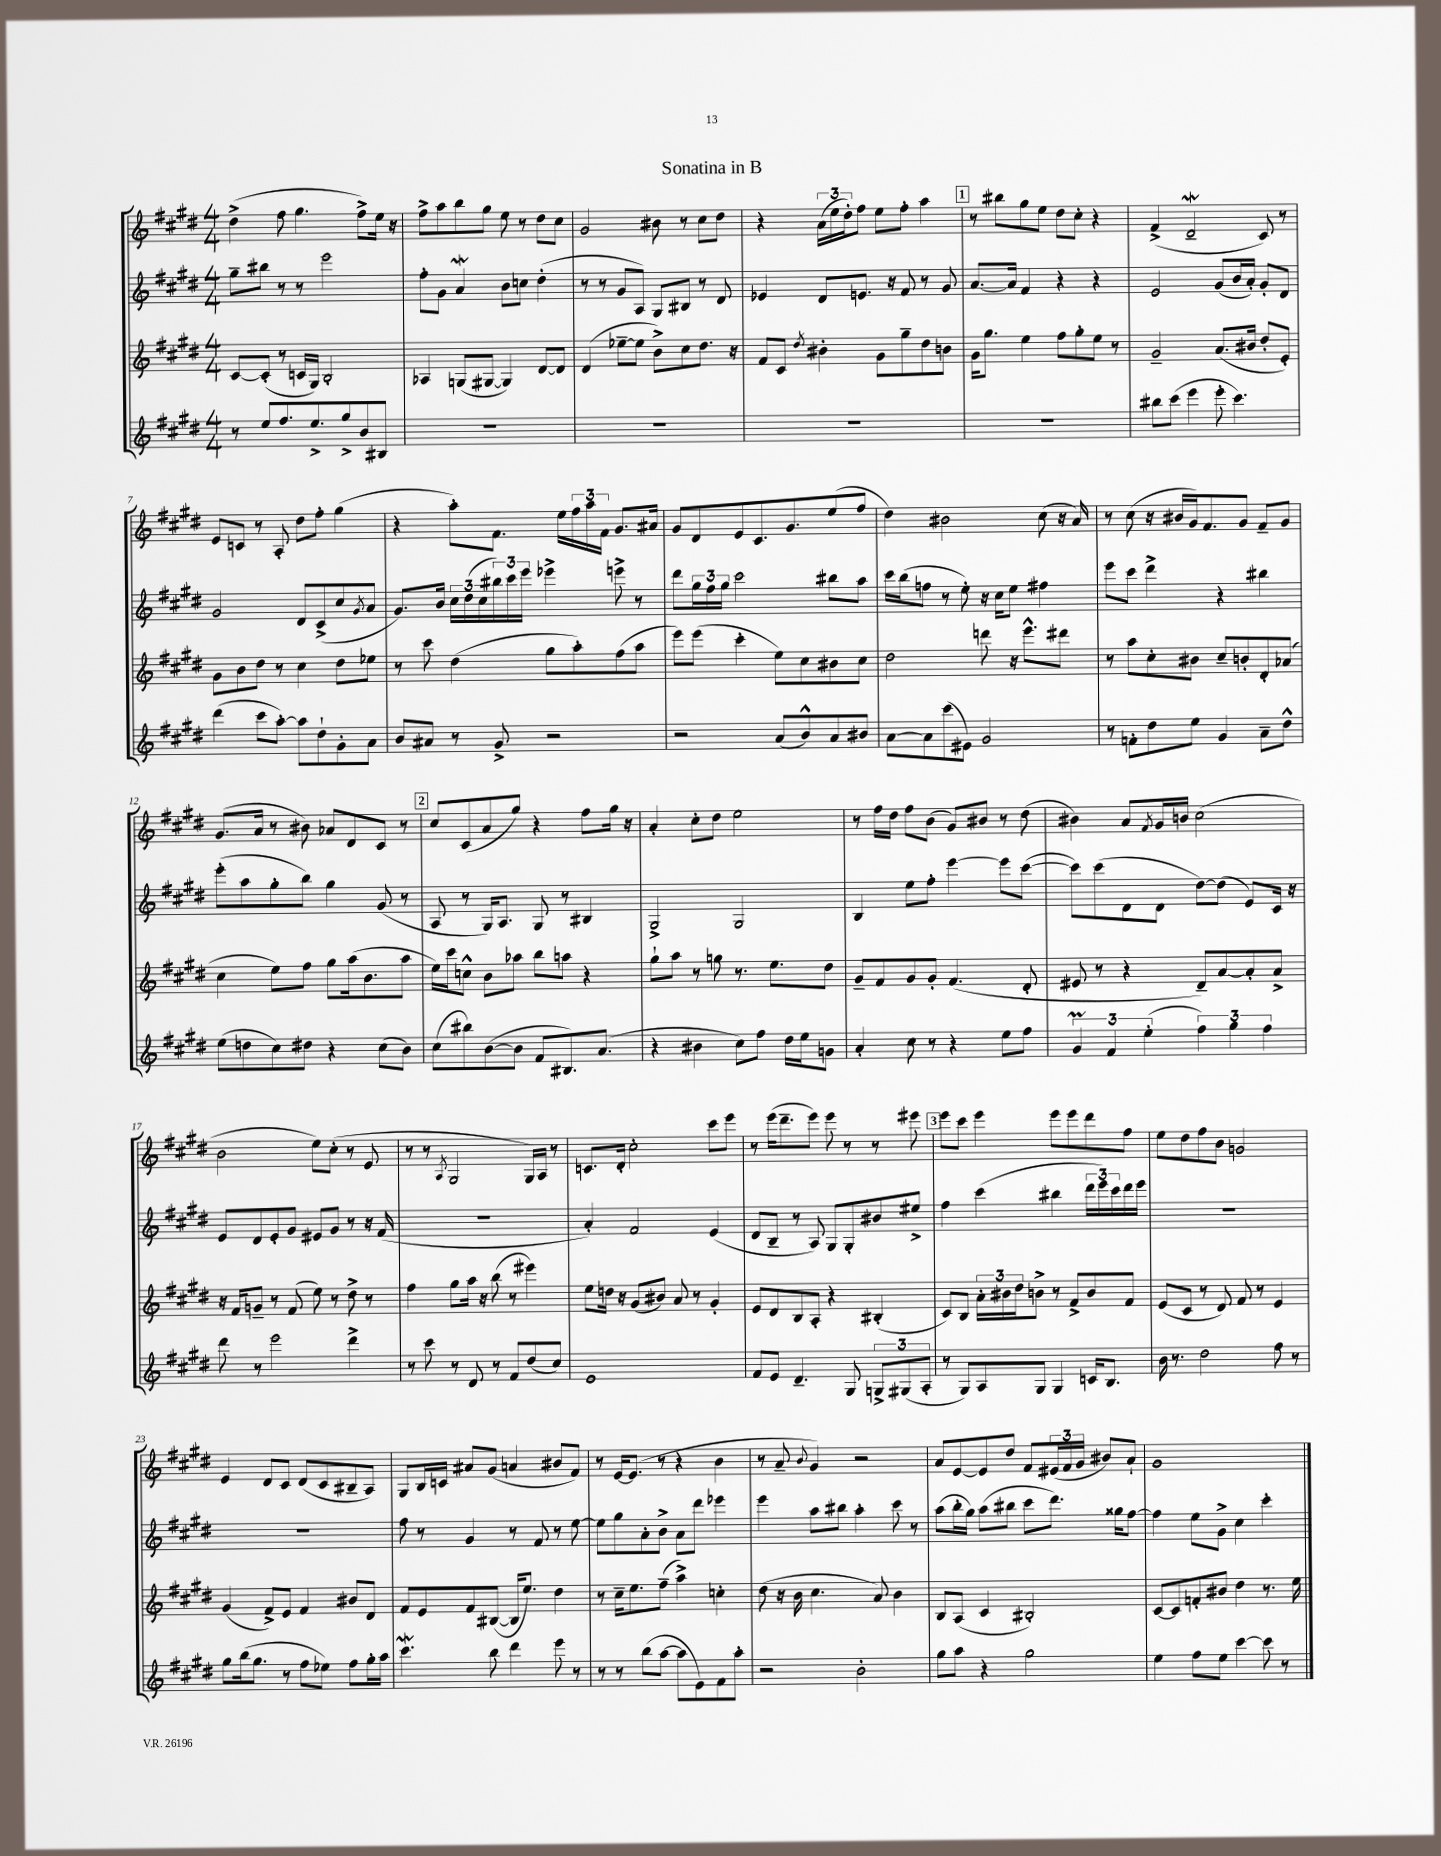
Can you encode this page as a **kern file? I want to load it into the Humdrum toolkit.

**kern	**kern	**kern	**kern
*part4	*part3	*part2	*part1
*staff4	*staff3	*staff2	*staff1
*clefG2	*clefG2	*clefG2	*clefG2
*k[f#c#g#d#]	*k[f#c#g#d#]	*k[f#c#g#d#]	*k[f#c#g#d#]
*M4/4	*M4/4	*M4/4	*M4/4
=1	=1	=1	=1
8r	[8c#/L	8gg#~\L	(4dd#^\
8ee/L	(8c#'/J]	8bb#X\J	.
8.ff#/	8r	8r	8ff#\
.	16cn/LL	8r	4.gg#\
8.ee^/	16G#/JJ)	.	.
.	2B'/	2eee\	.
8gg#^/	.	.	.
8b/	.	.	8ff#^\L)
8B#X/J	.	.	16ee\Jk
.	.	.	16r
=2	=2	=2	=2
1r	4A-X/	8ff#'\L	8ff#^\L
.	.	8g#\J	8aa\
.	(8Gn/L	4aw/	8bb\
.	[8G#X/J	.	8gg#\J
.	4G#/])	8b\L	8ee\
.	.	8ccn\J	8r
.	[8d#/L	(4dd#'\	8dd#\L
.	8d#/J]	.	8cc#\J
=3	=3	=3	=3
1r	(4d#/	8r	2g#/
.	.	8r	.
.	[8ee-X~\L	8g#/L	.
.	8ee-\J]	8A/J)	.
.	8b^\L)	8G#/L	8b#X\
.	8cc#\	8B#X/J	8r
.	8.dd#\J	8r	8cc#\L
.	.	8d#/	8dd#\J
.	16r	.	.
=4	=4	=4	=4
1r	8f#/L	4e-X/	4r
.	8c#/J	.	.
.	8qdd#/	.	.
.	4b#X'\	8d#/L	(24a\LL
.	.	.	24ee\
.	.	.	24dd#'\J)
.	.	8.en/J	8ff#\J
.	8g#\L	.	8ee\L
.	.	16r	.
.	8gg#~\	8f#/	8ff#'\J
.	8dd#\	8r	4aa\
.	8bn\J	8g#/	.
!!LO:REH:place=s1:t=1
=5	=5	=5	=5
1r	16g#\KL	[8.a/L	8r
.	8.gg#\J	.	.
.	.	.	8bb#X\L
.	.	16a/Jk]	.
.	4ee\	4f#/	8gg#\
.	.	.	8ee\J
.	8ff#\L	4r	8dd#\L
.	8gg#'\	.	8cc#'\J
.	8ee\J	4r	4r
.	8r	.	.
=6	=6	=6	=6
8bb#X\L	2g#~/	2e/	(4f#^/
(8ccc#\J	.	.	.
4eee\	.	.	2d#W~/
8eee'\	(8.a/L	(8g#/L	.
4.ccc#\)	.	16b/L	.
.	16b#X/Jk	16a'/JJ)	.
.	8dd#'/L	8g#'/L	8c#/)
.	8e'/J)	8d#/J	8r
!!LO:LB:g=z
=7	=7	=7	=7
(4ddd#\	8g#\L	2g#/	8e/L
.	8b\	.	8cn/J
8ccc#\L	8dd#\J	.	8r
[8aa'\J)	8r	.	8A'/
8aa\L]	4cc#\	8d#/L	8dd#\L
8dd#`\	.	(8c#^/	8ff#'\J
8g#'\	8dd#\L	8cc#/	(4gg#\
.	.	8qg#/	.
8a\J	8ee-X\J	8a/J	.
=8	=8	=8	=8
8b/L	8r	8.g#/L)	4r
8a#X/J	8ccc#\	.	.
.	.	16b/Jk	.
8r	(4dd#\	24cc#\LL	8aa'\L)
.	.	(24dd#\	.
.	.	24cc#\	.
8g#^/	.	24bb#X\)	8.f#\J
.	.	24ccc#\	.
.	.	24eee\JJ	.
2r	8gg#\L	4eee-X^\	.
.	.	.	16ee\LL
.	8aa'\)	.	24ff#\
.	.	.	24aa\
.	.	.	24f#\JJ
.	(8ff#\	8eeen^\	8.g#/L
.	8aa\J	8r	.
.	.	.	16a#X/Jk
=9	=9	=9	=9
2r	8eee\L)	8ddd#\L	8g#/L
.	(8eee\J	24gg#\L	8d#/
.	.	24ff#\	.
.	.	24gg#\JJ	.
.	4ccc#'\	2ccc#\	8e/
.	.	.	8.c#/
(8a/L	8ee\L)	.	.
.	.	.	8.g#/
8b^^/)	8cc#\	.	.
8a/	8b#X\	8bb#X\L	(8ee/
8b#X/J	8cc#\J	8aa\J	8ff#/J
=10	=10	=10	=10
[8a\L	2dd#\	16ccc#\LL	4dd#\)
.	.	(16bb\J	.
8a\]	.	8ffn\J	.
(8ccc#\	.	8r	2b#X\
8e#X\J)	.	8ee'\)	.
2g#/	8dddn\	16r	.
.	.	16cc#\KL	.
.	16r	8ee\J	.
.	8.eee^^\L	.	.
.	.	4ff#X\	(8cc#\
.	8ddd#X\J	.	16r
.	.	.	16a/)
=11	=11	=11	=11
8r	8r	8eee\L	8r
8fn'\L	8aa\L	8ccc#\J	(8cc#\
8dd#\	8cc#'\	4ddd#^\	16r
.	.	.	16b#X/LL
8ee\J	8b#X\J	.	16g#/J)
.	.	.	8.f#/
4g#/	8cc#~/L	4r	.
.	8bn'/	.	8g#/J
8a~\L	8d#'/	4bb#X\	8f#~/L
8dd#^^\J	(8a-X/J	.	8g#/J
!!LO:LB:g=z
=12	=12	=12	=12
(8ee\L	4cc#\	(8eee'\L	(8.g#/L
8ddn\	.	8aa\	.
.	.	.	16a/Jk
8cc#\)	8ee\L)	8gg#'\	8r
8dd#X\J	8ff#\J	8bb\J)	8b#X\)
4r	8gg#\L	4gg#\	8a-X/L
.	(16aa\k	.	8d#/
.	8.b\	.	.
(8cc#\L	.	(8g#/	8c#/J
8b\J)	8aa\J	8r	8r
!!LO:REH:place=s1:t=2
=13	=13	=13	=13
(8cc#\L	16ee\LL)	8A/	8cc#/L
.	16ccc#\J	.	.
8bb#X\)	8ccn^^\J	8r	(8c#/
([8b\	8b\L	16G#/KL)	8a/
.	.	8.A/J	.
8b\J]	8aa-X\J	.	8gg#/J)
8f#/L	8bb\L	8G#/	4r
8.B#X/)	8aan\J	8r	.
.	4r	4B#X/	8ff#\L
(8.a/J	.	.	.
.	.	.	16gg#\Jk
.	.	.	16r
=14	=14	=14	=14
4r	8gg#`\L	2G#^/	4a'/
.	8aa\J	.	.
4b#X\	8r	.	8cc#'\L
.	8ggn\	.	8dd#\J
8cc#\L)	8.r	2G#/	2ee\
8ff#\J	.	.	.
.	8.ee\L	.	.
16dd#\LL	.	.	.
16ee\J	.	.	.
8gn\J	8dd#\J	.	.
=15	=15	=15	=15
4a'/	8g#~/L	4B/	8r
.	8f#/	.	16ff#\LL
.	.	.	16dd#\JJ
8cc#\	8g#/	8ee\L	8ff#\L
8r	8g#'/J	8ff#'\J	(8b\J
4r	(4.f#/	[4eee\	8g#/L)
.	.	.	8b#X/J
8ee\L	.	8eee\L]	8r
8ff#\J	8d#'/	([8ccc#\J	(8dd#\
=16	=16	=16	=16
6g#m/	8e#X/	8ccc#\L])	4b#X\)
.	8r	(8ccc#\	.
6f#/	.	.	.
.	4r	8d#\	8a/L
(6ee'\	.	.	.
.	.	.	8qf#/
.	.	8d#\J	16g#/L
.	.	.	16bn/JJ
6ff#\)	8d#~/L)	[8dd#\L)	(2cc#\
.	[8a/	(8dd#\J]	.
6gg#\	.	.	.
.	8a'/]	8e/L)	.
6ff#\	.	.	.
.	8a^/J	16c#/Jk	.
.	.	16r	.
!!LO:LB:g=z
=17	=17	=17	=17
8ddd#\	16r	8e/L	2b\
.	16f#/KL	.	.
8r	8gn~/J	8d#/	.
2eee\	8r	8e'/	.
.	(8f#/	8g#/J	.
.	8ee\)	8e#X/L	8ee\L)
.	8r	8g#/J	(8cc#'\J
4ddd#^\	8dd#^\	8r	8r
.	8r	16r	8e/
.	.	(16f#/	.
=18	=18	=18	=18
8r	4ff#\	1r	8r
8ccc#\	.	.	8r
.	.	.	8qA/
8r	8gg#\L	.	2G#/
8d#/	16aa\Jk	.	.
.	16r	.	.
8r	(8bb\	.	.
8f#/L	8r	.	.
(8dd#/	4eee#X\)	.	16G#/LL)
.	.	.	16A/JJ
8cc#/J)	.	.	8r
=19	=19	=19	=19
1e	8ee\L	4a'/)	8.cn/L
.	16ddn\Jk	.	.
.	16r	.	16d#'/Jk
.	(8g#/L	2f#/	2cc#'\
.	8b#X/J)	.	.
.	8a/	.	.
.	8r	.	.
.	4g#'/	(4e/	8ccc#\L
.	.	.	8eee\J
=20	=20	=20	=20
8f#/L	8e/L	8d#/L	8r
8e/J	8d#/	8B~/J	(16eee\KL
.	.	.	8.ddd#~\
4.d#~/	8B/	8r	.
.	8A'/J	8A/)	8eee\J)
.	4r	8G#/L	8eee\
8G#/	.	8G#'/	8r
12Gn^/L	(4B#X'/	8b#X/	8r
(12G#X/	.	.	.
.	.	8ee#X^/J	8eee#X\
12A'/J	.	.	.
!!LO:REH:place=s1:t=3
=21	=21	=21	=21
8r	8c#/L)	4ff#\	8eee\L
8G#/L)	8B/J	.	8ccc#\J
8A/	24a'\LL	(4ccc#\	4eee\
.	24b#X\	.	.
.	24dd#\J	.	.
8G#/J	8bn^\J	.	.
4G#/	8r	4bb#X\	8eee\L
.	8f#^/L	.	8eee\
16cn/KL	8b/	24ddd#\LL	8ddd#\
.	.	24eee\)	.
8.B/J	.	.	.
.	.	24ccc#\	.
.	8f#/J	16ddd#\	8ff#\J
.	.	16eee\JJ	.
=22	=22	=22	=22
16b\	(8e/L	1r	8ee\L
8.r	.	.	.
.	8c#/J	.	8dd#\
2dd#\	8r	.	8ff#\
.	8d#/)	.	8b\J
.	8f#/	.	2gn/
.	8r	.	.
8ff#\	4e/	.	.
8r	.	.	.
!!LO:LB:g=z
=23	=23	=23	=23
8gg#\L	(4g#/	1r	4e/
(16bb\k	.	.	.
8.gg#\J	.	.	.
.	8f#^/L)	.	8d#/L
8r	8e/J	.	8c#/J
8ff#\L	4f#/	.	(8d#/L
8ee-X\J)	.	.	8c#/
8ff#\L	8b#X/L	.	8B#X~/
16gg#'\L	8d#/J	.	8A/J)
16aa\JJ	.	.	.
=24	=24	=24	=24
4.ccc#W\	8f#/L	8ff#\	8G#/L
.	8e/	8r	16B/L
.	.	.	16cn/JJ
.	8f#/	4g#/	8a#X/L
8bb\	([8B#X/J	.	(8g#/J
4ddd#\	16B#/KL]	8r	4an/
.	8.ee/J)	.	.
.	.	8f#/	.
8eee\	4dd#\	8r	8b#X/L
8r	.	[8ee\	8f#/J)
=25	=25	=25	=25
8r	8r	8ee\L]	8r
8r	16cc#~\KL	8gg#\	[16e/KL
.	8.ee\	.	(8.e/J]
(8bb\L	.	8a'\	.
[8aa\J	(8ff#~\J	8b^\J	8r
8aa\L]	4aa^\)	8a\L	4r
8e\)	.	8ddd#\J	.
8f#\	4ccn'\	4eee-X\	4b\
8aa'\J	.	.	.
=26	=26	=26	=26
2r	(8dd#\	4eee\	8r
.	16r	.	8a~/
.	16b\	.	.
.	.	.	8qqb/
.	4.cc#\	8aa\L	4g#/)
.	.	8bb#X\J	.
2b'\	.	4aa'\	2r
.	8a/)	.	.
.	4b\	8ccc#\	.
.	.	8r	.
=27	=27	=27	=27
8gg#\L	8B/L	(8aa\L	8a/L
8aa\J	(8A/J	16bb'\L	[8e/
.	.	16gg#\JJ)	.
4r	4c#/	(8aa\L	8e/]
.	.	8bb#X\J	8dd#/J
2gg#\	2B#X'/)	8ccc#\L	8f#/L
.	.	8.ddd#\J)	(24e#X/L
.	.	.	24f#/
.	.	.	24g#/JJ
.	.	.	8b#X/L)
.	.	16gg##X\KL	.
.	.	[8ff#\J	8a`/J
=28	=28	=28	=28
4ee\	[8c#/L	4ff#\]	1g#
.	8c#/]	.	.
8ff#\L	8fn'/	8ee\L	.
8ee\J	8b#X/J	8g#^\J	.
[4ccc#\	4dd#\	4cc#\	.
8ccc#\]	8.r	4ccc#'\	.
8r	.	.	.
.	16ee\	.	.
==	==	==	==
*-	*-	*-	*-
